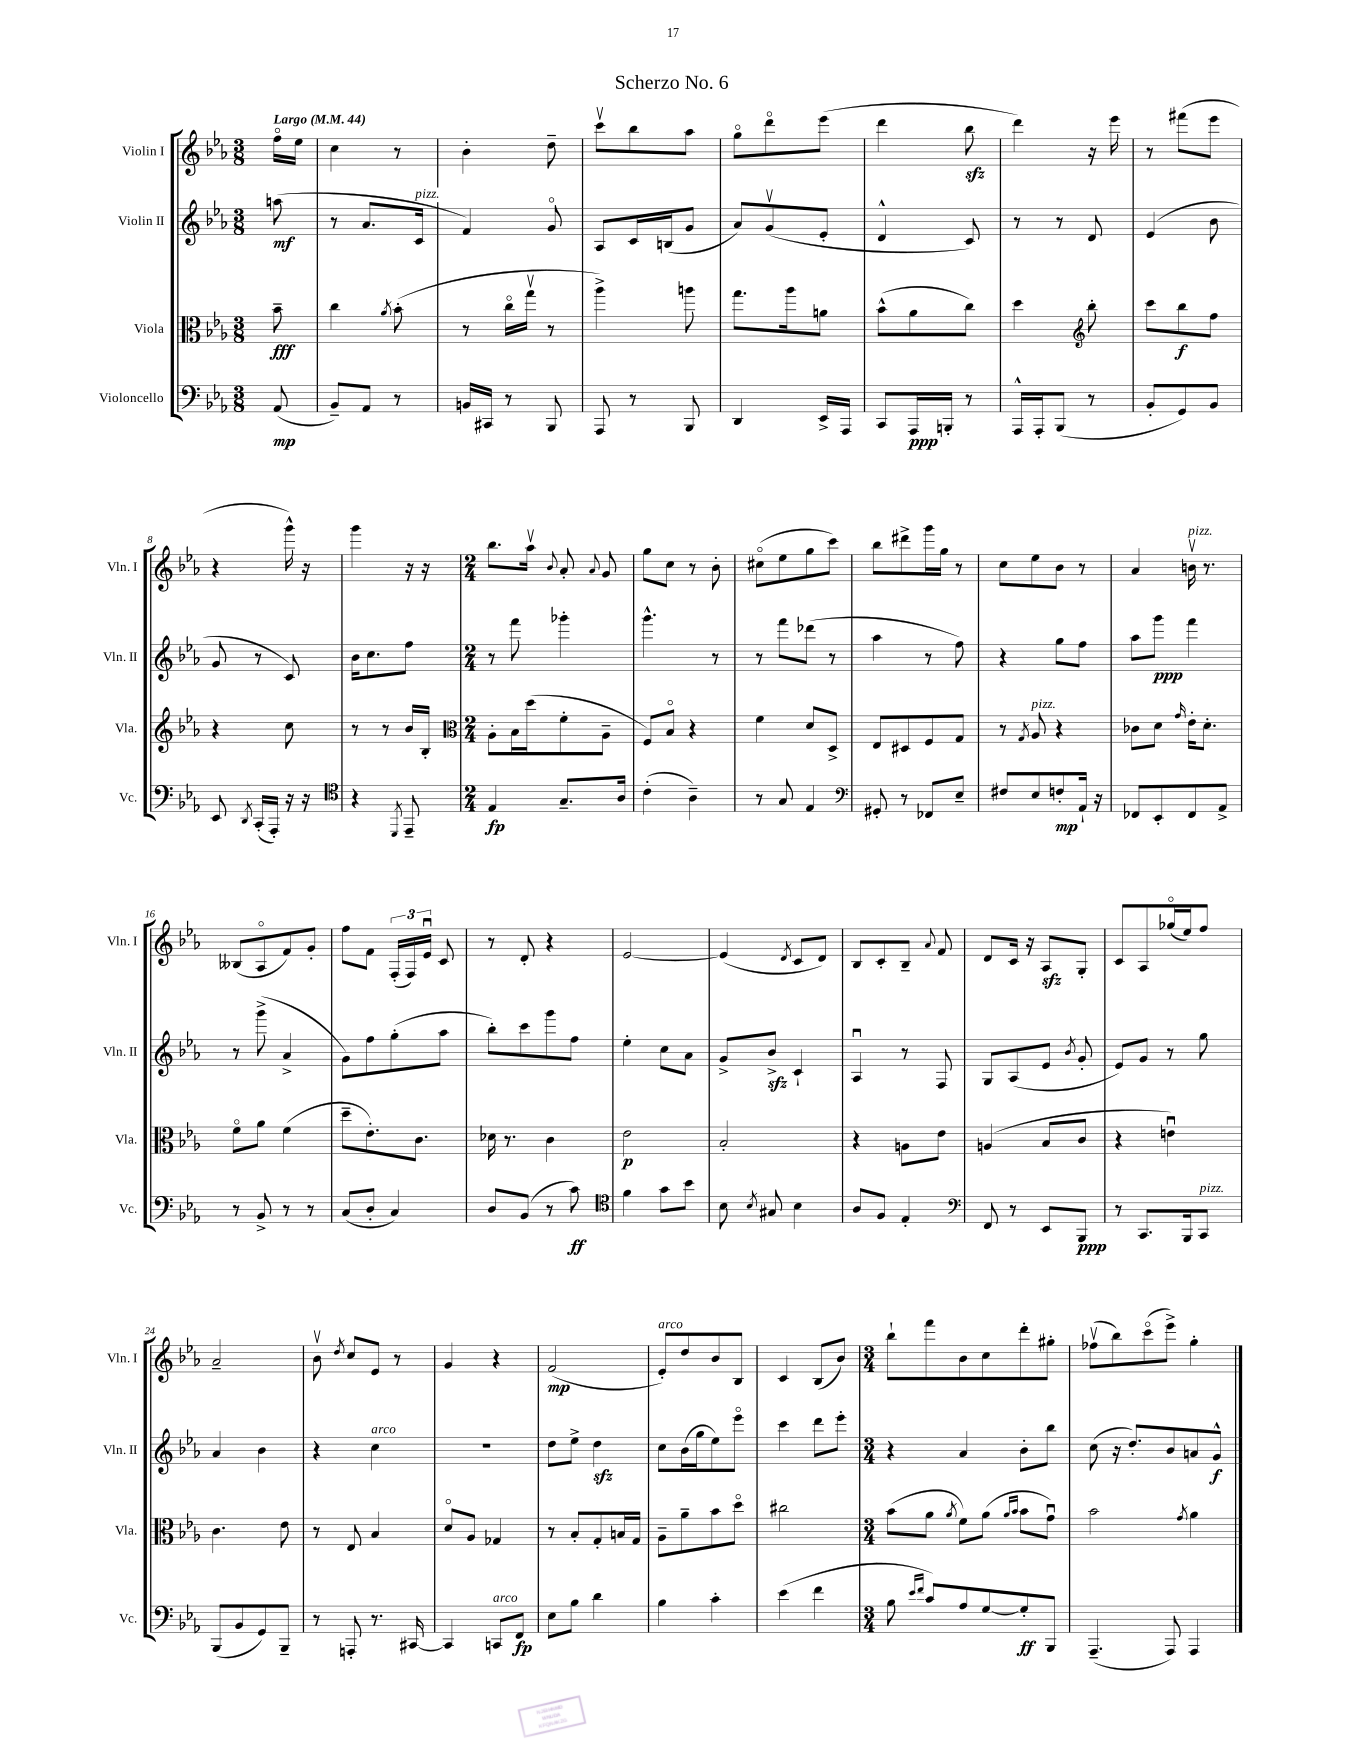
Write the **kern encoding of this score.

**kern	**kern	**kern	**kern
*staff4	*staff3	*staff2	*staff1
*clefF4	*clefC3	*clefG2	*clefG2
*k[b-e-a-]	*k[b-e-a-]	*k[b-e-a-]	*k[b-e-a-]
*M3/8	*M3/8	*M3/8	*M3/8
*MM44	*MM44	*MM44	*MM44
(8AA-	8b-~	(8aa	16ffo
.	.	.	16ee-
=	=	=	=
8BB-~)	4cc	8r	4cc
8AA-	.	8.a-	.
.	8qa-	.	.
8r	(8b-'	.	8r
.	.	16c	.
=	=	=	=
16BB	8r	4f)	4b-'
16CC#	.	.	.
8r	16cco	.	.
.	16ggv	.	.
8BBB-	8r	8go	8dd~
=	=	=	=
8AAA-	4aa-^)	8A-	8cccv
8r	.	16c	8bb-
.	.	(16B	.
8BBB-	8aa	8g	8aa-
=	=	=	=
4DD	8.gg	8a-)	8ggo
.	.	(8gv	8dddo
.	16aa-	.	.
16EE-^	8a	8e-'	(8eee-
16AAA-	.	.	.
=	=	=	=
8CC	(8b-^^	4d^^	4ddd
16AAA-	8a-	.	.
16BBB'	.	.	.
8r	8cc)	8c)	8bb-
=	=	=	=
16AAA-^^	4dd	8r	4ddd)
16AAA-'	.	.	.
(8BBB-	.	8r	.
*	*clefG2	*	*
8r	8bb-'	8d	16r
.	.	.	16eee-
=	=	=	=
8BB-'	8ccc	(4e-	8r
8GG)	8bb-	.	(8fff#
8BB-	8ff	8b-	8eee-
=	=	=	=
8EE-	4r	8g	4r
8qDD	.	.	.
(16CC'	.	8r	.
16AAA-')	.	.	.
16r	8cc	8c)	16ggg^^)
16r	.	.	16r
=	=	=	=
*clefC4	*	*	*
4r	8r	16b-	4ggg
.	.	8.cc	.
.	8r	.	.
8qDD	.	.	.
8EE-~	16b-	8ff	16r
.	16B-'	.	16r
=	=	=	=
*	*clefC3	*	*
*M2/4	*M2/4	*M2/4	*M2/4
4E-	8A-'	8r	8.bb-
.	16B-	8fff	.
.	(16dd	.	16aa-v
.	.	.	8qqb-
8.G~	8f'	4ggg-'	8a-'
.	.	.	8qqa-
.	8A-~	.	8g
16A-	.	.	.
=	=	=	=
(4c'	8F)	4.ggg^^	8gg
.	8B-o	.	8cc
4A-~)	4r	.	8r
.	.	8r	8b-'
=	=	=	=
8r	4f	8r	(8cc#o
8G	.	8fff	8ee-
4E-	8d	(8ddd-	8gg
.	8D^	8r	8ccc)
=	=	=	=
*clefF4	*	*	*
8GG#'	8E-	4aa-	8bb-
8r	8D#	.	8ddd#^
8FF-	8F	8r	16ggg
.	.	.	16gg
8E-~	8G	8ff)	8r
=	=	=	=
8F#	8r	4r	8cc
.	8qG	.	.
8E-	8A-	.	8ee-
8F'	4r	8gg	8b-
16AA-`	.	8ff	8r
16r	.	.	.
=	=	=	=
8FF-	8c-	8aa-	4a-
8EE-'	8d	8ggg	.
.	16qqg	.	.
8FF-	16e-'	4fff	16bv
.	8.d'	.	8.r
8AA-^	.	.	.
=	=	=	=
8r	8fo	8r	(8B--
8BB-^	8a-	(8ggg^	8A-o
8r	(4f	4a-^	8f)
8r	.	.	8g'
=	=	=	=
(8C	8dd~	8g)	8ff
8D'	8.e-')	8ff	8f
4C)	.	(8gg'	(24F'
.	.	.	24F)
.	8.c	.	.
.	.	.	24e-u
.	.	8aa-	8c
=	=	=	=
8D	16d-	8bb-')	8r
.	8.r	.	.
(8BB-	.	8ccc	8d'
8r	4c	8ggg	4r
8c)	.	8ff	.
=	=	=	=
*clefC4	*	*	*
4f	2e-	4ee-'	[2e-
8g	.	8cc	.
8b-	.	8a-	.
=	=	=	=
8B-	2B-'	8g^	(4e-]
8qB-	.	.	.
8G#	.	8b-^	.
.	.	.	8qd
4B-	.	4c`	8c
.	.	.	8d)
=	=	=	=
8A-	4r	4A-u	8B-
8F	.	.	8c'
4E-'	8A	8r	8B-~
.	.	.	8qqa-
.	8e-	8F	8f
=	=	=	=
*clefF4	*	*	*
8FF	(4A	8G	8d
8r	.	(8A-	16c
.	.	.	16r
8EE-	8B-	8e-	8A-
.	.	8qb-	.
8BBB-	8c	8g'	8G'
=	=	=	=
8r	4r	8e-)	8c
8.CC	.	8g	8A-
.	4eu)	8r	(16gg-o
16BBB-	.	.	16ee-)
8CC	.	8gg	8ff
=	=	=	=
(8BBB-	4.c	4a-	2a-~
8BB-	.	.	.
8GG)	.	4b-	.
8BBB-~	8e-	.	.
=	=	=	=
8r	8r	4r	8b-v
.	.	.	8qdd
8AAA'	8E-	.	8cc
8.r	4B-	4cc	8e-
.	.	.	8r
[16CC#	.	.	.
=	=	=	=
4CC#]	8do	2r	4g
.	8A-	.	.
8CC	4G-	.	4r
8FF	.	.	.
=	=	=	=
8E-	8r	8dd	(2f
8B-	8B-'	8ee-^	.
4d	8G'	4dd	.
.	16B	.	.
.	16G	.	.
=	=	=	=
4B-	8A-~	8cc	8e-')
.	8a-~	(16b-	8dd
.	.	16gg	.
4c'	8b-	8ee-)	8b-
.	8ddo	8eee-o	8B-
=	=	=	=
(4e-	2cc#	4ccc	4c
4f	.	8ddd	(8B-
.	.	8eee-'	8b-)
=	=	=	=
*M3/4	*M3/4	*M3/4	*M3/4
8B-	(8b-	4r	8bb-`
16qqe-	.	.	.
16qqf	.	.	.
8c)	8a-	.	8fff
.	8qa-	.	.
8A-	8f)	4a-	8b-
[8G	(8a-	.	8cc
.	16qqa-	.	.
.	16qqb-	.	.
8G']	8b-	8b-'	8ddd'
8BBB-	8gu)	8bb-	8gg#'
=	=	=	=
(4.AAA-~	2b-	(8cc	(8ff-v
.	.	16r	8bb-)
.	.	8.dd')	.
.	.	.	(8ccco
8AAA-)	.	8b-	8eee-^)
.	8qg	.	.
4AAA-	4a-	8a	4gg'
.	.	8g^^	.
==	==	==	==
*-	*-	*-	*-
